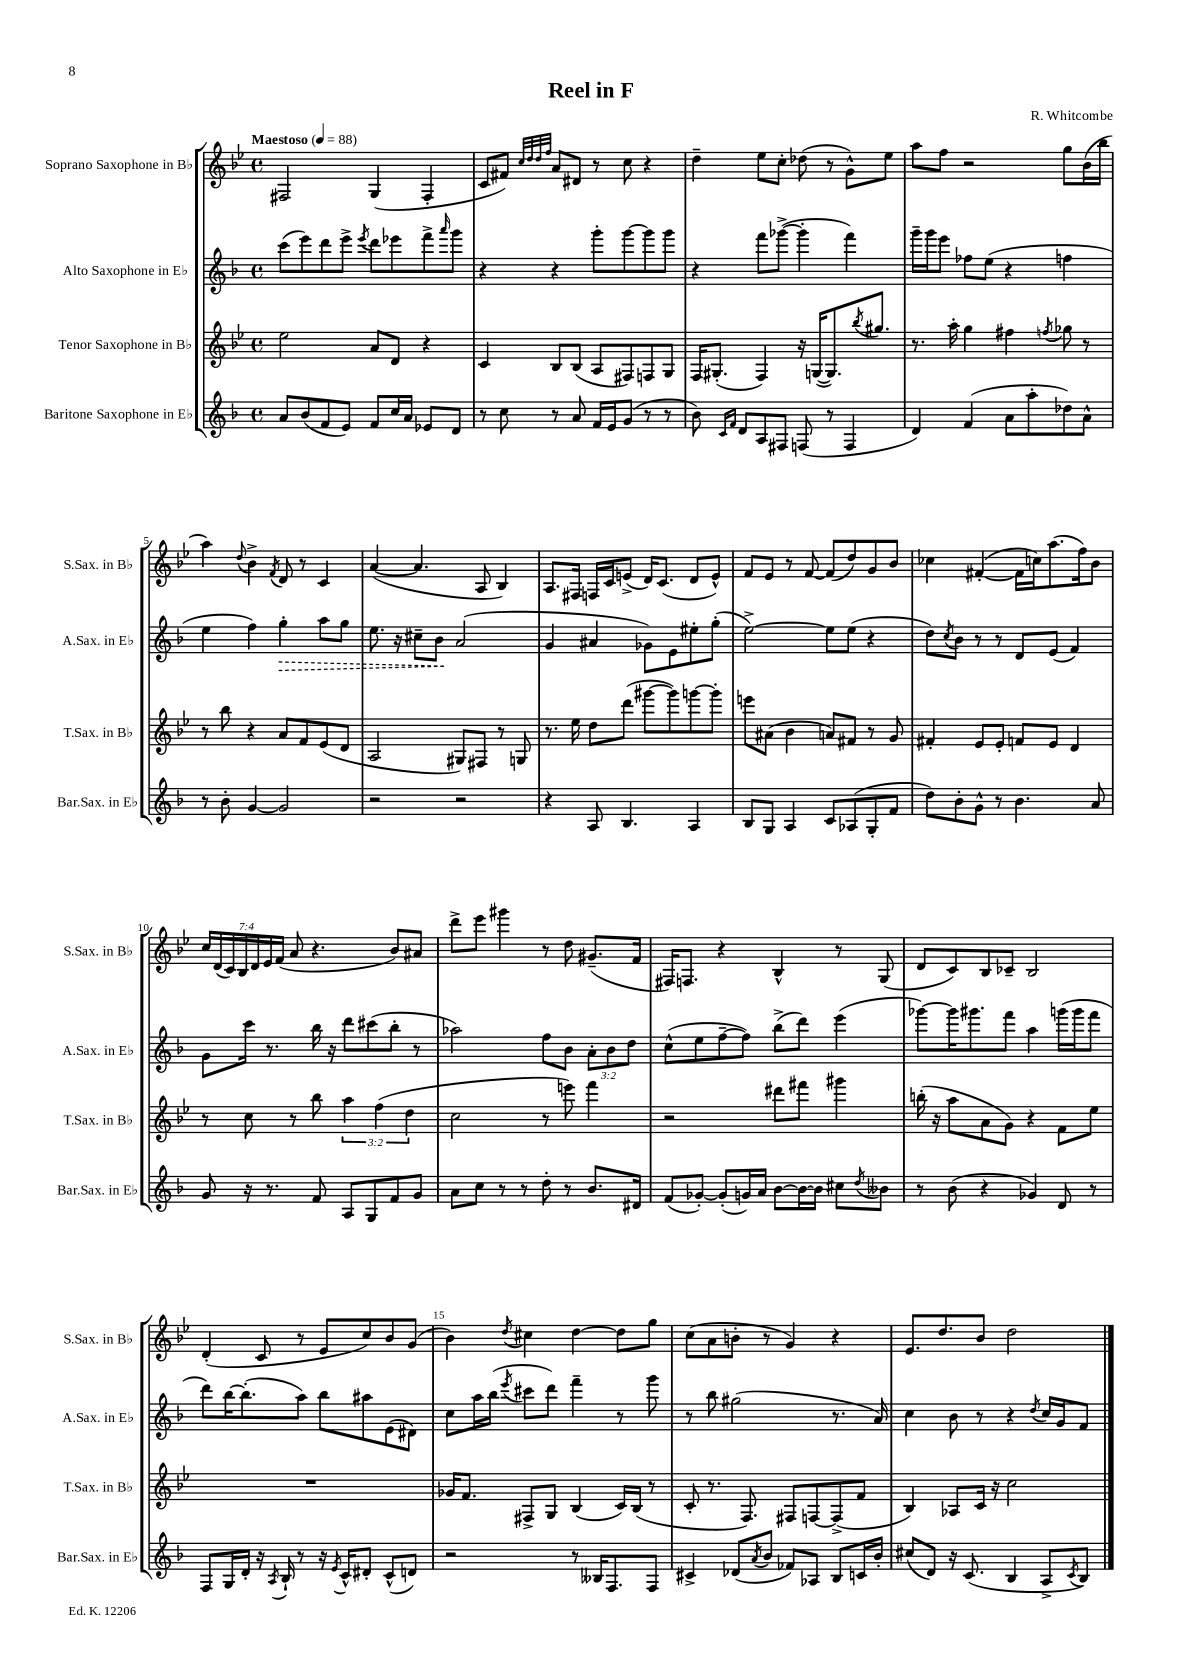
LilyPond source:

\header { title = "Reel in F" composer = "R. Whitcombe" }
<<
\new StaffGroup <<
\new Staff = "s0" \with { instrumentName = "Soprano Saxophone in Bb" shortInstrumentName = "S.Sax. in Bb" } {
    \clef treble \key bes \major \defaultTimeSignature \time 4/4 \override Staff.TupletNumber.text = #tuplet-number::calc-fraction-text \tempo "Maestoso" 4 = 88
    fis2 g4( fis4-. |
    c'8 fis'8) \grace { c''32 d''32 d''32 f''32 } a'8 dis'8 r8 c''8 r4 |
    d''4-- ees''8 c''8-. des''8( r8 g'8-^) ees''8 |
    a''8 f''8 r2 g''8 bes'16( bes''16 |
    a''4) \appoggiatura { d''8 } bes'4-> \acciaccatura { f'8 } d'8 r8 c'4 |
    a'4~( a'4. a8 bes4) |
    a8. fis16 f16 c'16 e'8->( d'16) c'8.( d'8 e'8-^) |
    f'8 ees'8 r8 f'8~ f'8( d''8) g'8 bes'8 |
    ces''4 fis'4~-.( fis'16 c''16) a''8.( f''16) bes'8 |
    \tuplet 7/4 { c''16 d'16( c'16) bes16 d'16 ees'16 f'16( } a'8 r4. bes'8) ais'8 |
    d'''8-> ees'''8 gis'''4 r8 d''8 gis'8.--( f'16 |
    fis16) f8. r4 bes4-^ r8 g8( |
    d'8 c'8) bes8 ces'8-- bes2 |
    d'4-.( c'8 r8 ees'8 c''8) bes'8 g'8( |
    bes'4) \acciaccatura { d''8 } cis''4 d''4~ d''8 g''8 |
    c''8( a'8 b'8-. r8 g'4) r4 |
    ees'8. d''8. bes'8 d''2 \bar "|." |
}
\new Staff = "s1" \with { instrumentName = "Alto Saxophone in Eb" shortInstrumentName = "A.Sax. in Eb" } {
    \clef treble \key f \major \defaultTimeSignature \time 4/4 \override Staff.TupletNumber.text = #tuplet-number::calc-fraction-text
    c'''8( e'''8) d'''8 e'''8-> \acciaccatura { e'''8 } d'''8 ees'''8 f'''8-> \grace { a'''16 } g'''8 |
    r4 r4 g'''8-. g'''8~ g'''8 g'''8 |
    r4 f'''8 ges'''8~->( ges'''4-. f'''4) |
    g'''16-- g'''16 e'''8 fes''8 e''8( r4 f''4 |
    e''4 f''4) \once \override Hairpin.style = #'dashed-line g''4-.\> a''8 g''8 |
    e''8. r16 cis''8-- bes'8\! a'2( |
    g'4 ais'4 ges'8) e'8 eis''8-. g''8-.( |
    e''2~->) e''8 e''8( r4 |
    d''8) \acciaccatura { c''8 } bes'8 r8 r8 d'8 e'8( f'4) |
    g'8 c'''16 r8. bes''16 r16 d'''8 cis'''8( bes''8-. r8 |
    aes''2) f''8 bes'8 \tuplet 3/2 { a'8-. bes'8 d''8 } |
    c''8-^( e''8 f''8~-- f''8) bes''8->( d'''8) e'''4( |
    ges'''8~) ges'''16 gis'''8. f'''8 a''4 g'''16( g'''16 f'''8 |
    d'''8) bes''16~ bes''8.-.( a''8) bes''8 ais''8 e'8( dis'8) |
    c''8 a''16 bes''16( \acciaccatura { e'''8 } cis'''8 d'''8) f'''4-- r8 g'''8 |
    r8 bes''8 gis''2( r8. a'16) |
    c''4 bes'8 r8 r4 \acciaccatura { d''8 } c''16 g'16 f'8 \bar "|." |
}
\new Staff = "s2" \with { instrumentName = "Tenor Saxophone in Bb" shortInstrumentName = "T.Sax. in Bb" } {
    \clef treble \key bes \major \defaultTimeSignature \time 4/4 \override Staff.TupletNumber.text = #tuplet-number::calc-fraction-text
    ees''2 a'8 d'8 r4 |
    c'4 bes8 bes8( a8 fis8) f8 g8 |
    f16 gis8.-.( f4) r16 g16~( g8.) \acciaccatura { bes''8 } gis''8. |
    r8. a''16-. g''4 fis''4 \acciaccatura { f''8 } ges''8 r8 |
    r8 bes''8 r4 a'8 f'8 ees'8( d'8 |
    a2 gis8) fis8 r8 g8 |
    r8. ees''16 d''8 d'''8( gis'''8~ gis'''8) g'''8~ g'''8-. |
    e'''8 ais'8( bes'4 a'8) fis'8 r8 g'8 |
    fis'4-. ees'8 ees'8-. f'8 ees'8 d'4 |
    r8 c''8 r8 bes''8 \tuplet 3/2 { a''4 f''4( d''4 } |
    c''2 r8 e'''8) f'''4 |
    r2 dis'''8 fis'''8 gis'''4 |
    b''16-.( r16 a''8 a'8 g'8) r4 f'8 ees''8 |
    R1 |
    ges'16 f'8. fis8-> g8 bes4( c'16) bes16( r8 |
    c'8-. r8. f8.) fis8 f8~ f8->( f'8 |
    bes4) aes8 c'16 r16 c''2 \bar "|." |
}
\new Staff = "s3" \with { instrumentName = "Baritone Saxophone in Eb" shortInstrumentName = "Bar.Sax. in Eb" } {
    \clef treble \key f \major \defaultTimeSignature \time 4/4
    a'8 bes'8( f'8 e'8) f'8 c''16 a'16 ees'8 d'8 |
    r8 c''8 r8 a'8 f'16 e'16 g'8( r8 r8 |
    bes'8) \grace { c'16 f'16 } d'8 a8 fis8 f8( r8 f4 |
    d'4) f'4( a'8 a''8-. des''8) a'8-^ |
    r8 bes'8-. g'4~ g'2 |
    r2 r2 |
    r4 a8 bes4. a4 |
    bes8 g8 a4 c'8 aes8( g8-. f'8 |
    d''8) bes'8-. g'8-^ r8 bes'4. a'8 |
    g'8 r16 r8. f'8 a8 g8 f'8 g'8 |
    a'8 c''8 r8 r8 d''8-. r8 bes'8. dis'16 |
    f'8( ges'8~-.) ges'8-.( g'16) a'16 bes'8~ bes'16~ bes'16 cis''8 \acciaccatura { d''8 } beses'8 |
    r8 bes'8( r4 ges'4) d'8 r8 |
    f8 g16 d'16-. r16 \acciaccatura { a8 } bes16-! r8 r16 \acciaccatura { e'8 } c'16-^ dis'8-. c'8-^( d'8) |
    r2 r8 beses16 f8. f8 |
    cis'4-> des'8( \acciaccatura { a'8 } bes'8 fes'8) aes8 bes8 c'16 bes'16-. |
    cis''8( d'8) r16 c'8.( bes4 a8-> \acciaccatura { c'8 } bes8) \bar "|." |
}
>>
>>
\layout { \context { \Score \override BarNumber.break-visibility = ##(#f #t #t) barNumberVisibility = #(every-nth-bar-number-visible 5) } }
